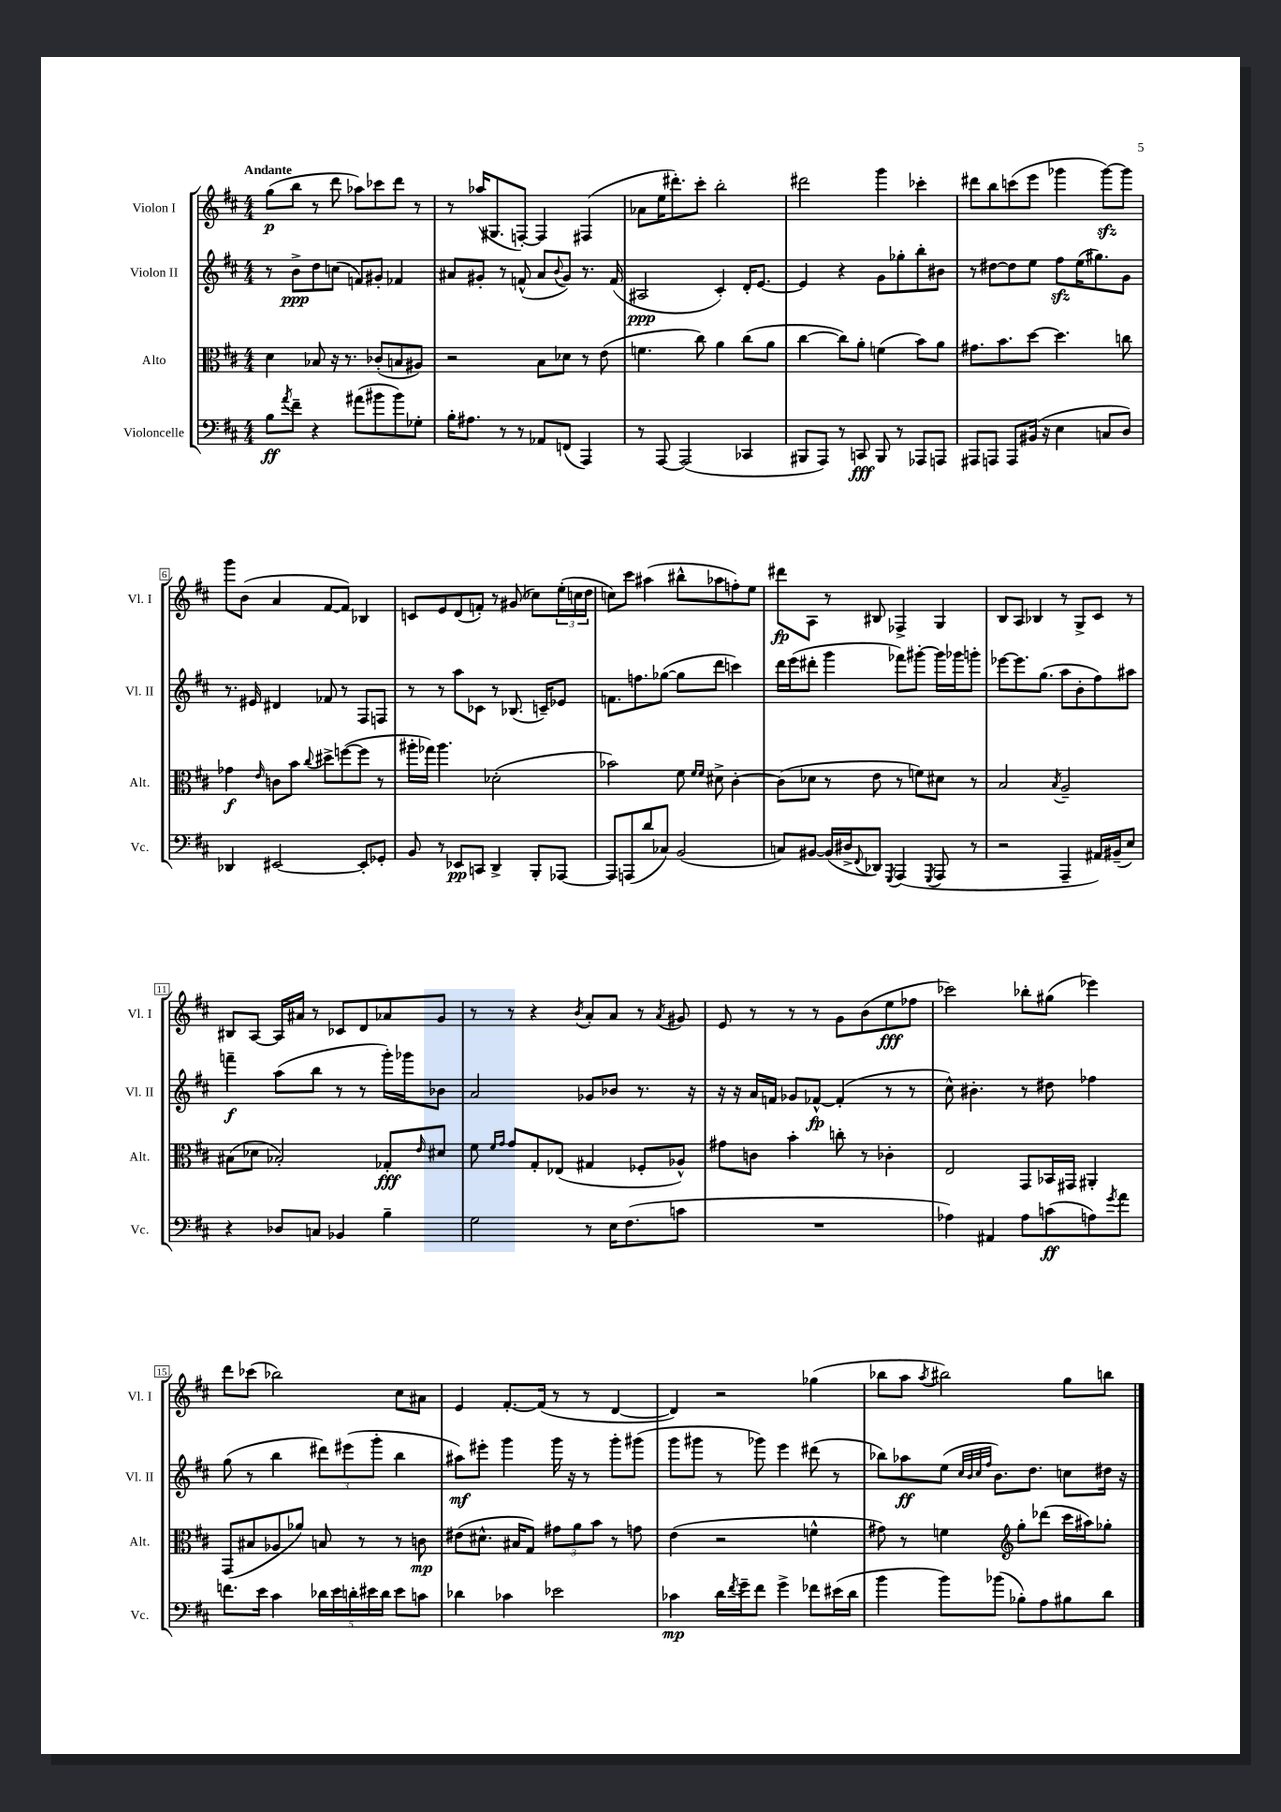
<<
\new StaffGroup <<
\new Staff = "s0" \with { instrumentName = "Violon I" shortInstrumentName = "Vl. I" } {
    \clef treble \key d \major \numericTimeSignature \time 4/4 \tempo "Andante"
    g''8\p( b''8 r8 d'''8 aes''8) ces'''8 d'''8 r8 |
    r8 aes''16( gis8. f8~-.) f4 fis4( |
    aes'8 e''16 dis'''8.-.) cis'''8-. b''2-. |
    dis'''2 g'''4 ces'''4-. |
    dis'''8 b''8 c'''8( e'''8 ges'''4 ges'''8~\sfz) ges'''8 |
    g'''8 b'8( a'4 fis'8~ fis'8) bes4 |
    c'8 e'8 d'8( f'8-.) r8 gis'8( ces''8) \tuplet 3/2 { e''16-.( c''16 d''16 } |
    c''8) cis'''8 ais''4( bis''8-^ aes''8 f''8-.) e''8 |
    dis'''8\fp a8 r8 bis8 fes4-> g4 |
    b8 a8 bes4 r8 g8-> cis'8 r8 |
    bis8 a8~ a16 ais'16 r8 ces'8 d'8 aes'8 g'8 |
    r8 r8 r4 \acciaccatura { b'8 } a'8-. a'8 r8 \acciaccatura { a'8 } gis'8 |
    e'8 r8 r8 r8 g'8 b'8( e''8\fff fes''8 |
    ces'''2) bes''8-. gis''8( ees'''4) |
    d'''8 ces'''8( bes''2) cis''8 ais'8 |
    e'4 fis'8.~-. fis'16( r8 r8 d'4~ |
    d'4) r2 ges''4( |
    bes''8 a''8 \acciaccatura { a''8 } bis''2) g''8 b''8 \bar "|." |
}
\new Staff = "s1" \with { instrumentName = "Violon II" shortInstrumentName = "Vl. II" } {
    \clef treble \key d \major \numericTimeSignature \time 4/4
    r8 b'8->\ppp d''8 c''8( f'8) gis'8-. fes'4 |
    ais'8 gis'8-. r8 f'8-^( ais'8 \appoggiatura { b'8 } gis'8) r8. f'16( |
    ais2\ppp cis'4-.) d'16-. e'8.~ |
    e'4 r4 g'8 ges''8-. b''8-. bis'8 |
    r8 dis''8~ dis''8 e''8 fis''8\sfz e''16( gis''8.) g'8 |
    r8. eis'16 dis'4 fes'8 r8 fis8 f8 |
    r8 r8 a''8 ces'8 r8 bes8.( c'16--) ees'8 |
    f'8. f''8. ges''8~( ges''8 d'''8 c'''4) |
    d'''16 e'''16( dis'''8-. g'''4 fes'''8) gis'''8~-. gis'''16 ges'''16 g'''8-. |
    ees'''8~ ees'''8. g''8.( a''8 b'8-. fis''8) ais''8 |
    f'''4--\f a''8( b''8 r8 r8 g'''16-.) ges'''16 bes'8 |
    a'2 ges'8 bes'8 r8. r16 |
    r16 r16 a'16 f'16 ges'8 fes'8~-^\fp fes'4-.( r8 r8 |
    cis''8-^) bis'4.-. r8 dis''8 fes''4 |
    g''8( r8 b''4 \tuplet 3/2 { dis'''8) eis'''8( g'''8-. } b''4 |
    ais''8\mf) eis'''8-. g'''4 g'''16 r16 r8 g'''8-. gis'''8( |
    g'''8 gis'''8 r8 ges'''8) e'''4 dis'''8( r8 |
    bes''8) aes''8\ff e''8( \grace { cis''32 b'32 cis''32 fis''32 } b'8.) d''8. c''8 dis''16 r16 \bar "|." |
}
\new Staff = "s2" \with { instrumentName = "Alto" shortInstrumentName = "Alt." } {
    \clef alto \key d \major \numericTimeSignature \time 4/4
    d'4 bes8 r16 r8. ces'8-.( b8 ais8) |
    r2 b8 des'8 r8 e'8( |
    f'4. cis''8) a'4 cis''8( a'8 |
    cis''4~ cis''8) a'8-. f'4( b'8) a'8 |
    gis'8. b'8. d''8~ d''4. c''8 |
    ges'4\f \grace { e'16 } c'8 b'8 \appoggiatura { cis''8 } dis''8-> f''8~( f''8 r8 |
    ais''16-. ges''16) ais''4. des'2-.( |
    bes'2) fis'8 \grace { fis'16 fis'16 } dis'8-> cis'4~-. |
    cis'8( des'8 r8 e'8 r8 f'8) dis'8 r8 |
    b2 \acciaccatura { b8 } a2-- |
    bis8( des'8 bes2-.) ges8-.\fff \grace { e'16 } dis'8 |
    fis'8 \grace { fis'16 g'16 } g'8 g8-. ees8( gis4 fes8-. aes8-^) |
    gis'8 c'8 b'4-. c''8-. r8 ces'4-. |
    e2 g,8 bes,16 gis,16 ais,4-. |
    g,8( bis8 aes8 aes'8) b8 r8 r8 c'8\mp |
    eis'8( dis'8.-^ bis16 g8) \tuplet 3/2 { gis'8 a'8 b'8 } r8 g'8 |
    e'4( r2 f'4-^ |
    gis'8) r8 f'4 \clef treble g''8-. des'''8( cis'''16 ais''16) ges''8-. \bar "|." |
}
\new Staff = "s3" \with { instrumentName = "Violoncelle" shortInstrumentName = "Vc." } {
    \clef bass \key d \major \numericTimeSignature \time 4/4
    b8\ff \acciaccatura { a'8 } fis'8-- r4 ais'8( bis'8 bis'8) ges8-. |
    b16-. ais8. r8 r8 aes,8 f,8( a,,4) |
    r8 a,,8~ a,,2( ces,4 |
    bis,,8 a,,8) r8 c,8\fff bis,,8 r8 aes,,8 a,,8 |
    ais,,8 a,,8 a,,8 bis,16( r16 e4 c8 d8) |
    des,4 eis,2~ eis,8-. ges,8-. |
    b,8 r8 ees,8\pp c,8 d,4-> b,,8-. aes,,8~ |
    aes,,8 a,,8( d'8 ces8) b,2( |
    c8) bis,8~ bis,16( dis16-> \appoggiatura { fis,8 } des,8) \acciaccatura { g,,8 } a,,4( \acciaccatura { g,,8 } a,,8 r8 |
    r2 a,,4-- ais,16) bis,16--( e8) |
    r4 des8 c8 bes,4 b4-- |
    g2 r8 e16 fis8.( c'8 |
    R1 |
    aes4) ais,4 aes8 c'8\ff( a8) \acciaccatura { g'8 } a'8 |
    f'8. e'16 cis'4 \tuplet 5/4 { des'16 e'16 d'16-. eis'16 d'16 } eis'8 c'8 |
    des'4 ces'4 ees'2 |
    ces'4\mp d'16 \acciaccatura { fis'8 } g'16-- fis'8 g'4-> fes'8 eis'16( d'16 |
    b'4 b'8) bes'8( bes8-.) a8 bis8 d'8 \bar "|." |
}
>>
>>
\layout { \context { \Score \override BarNumber.stencil = #(make-stencil-boxer 0.1 0.3 ly:text-interface::print) } }
